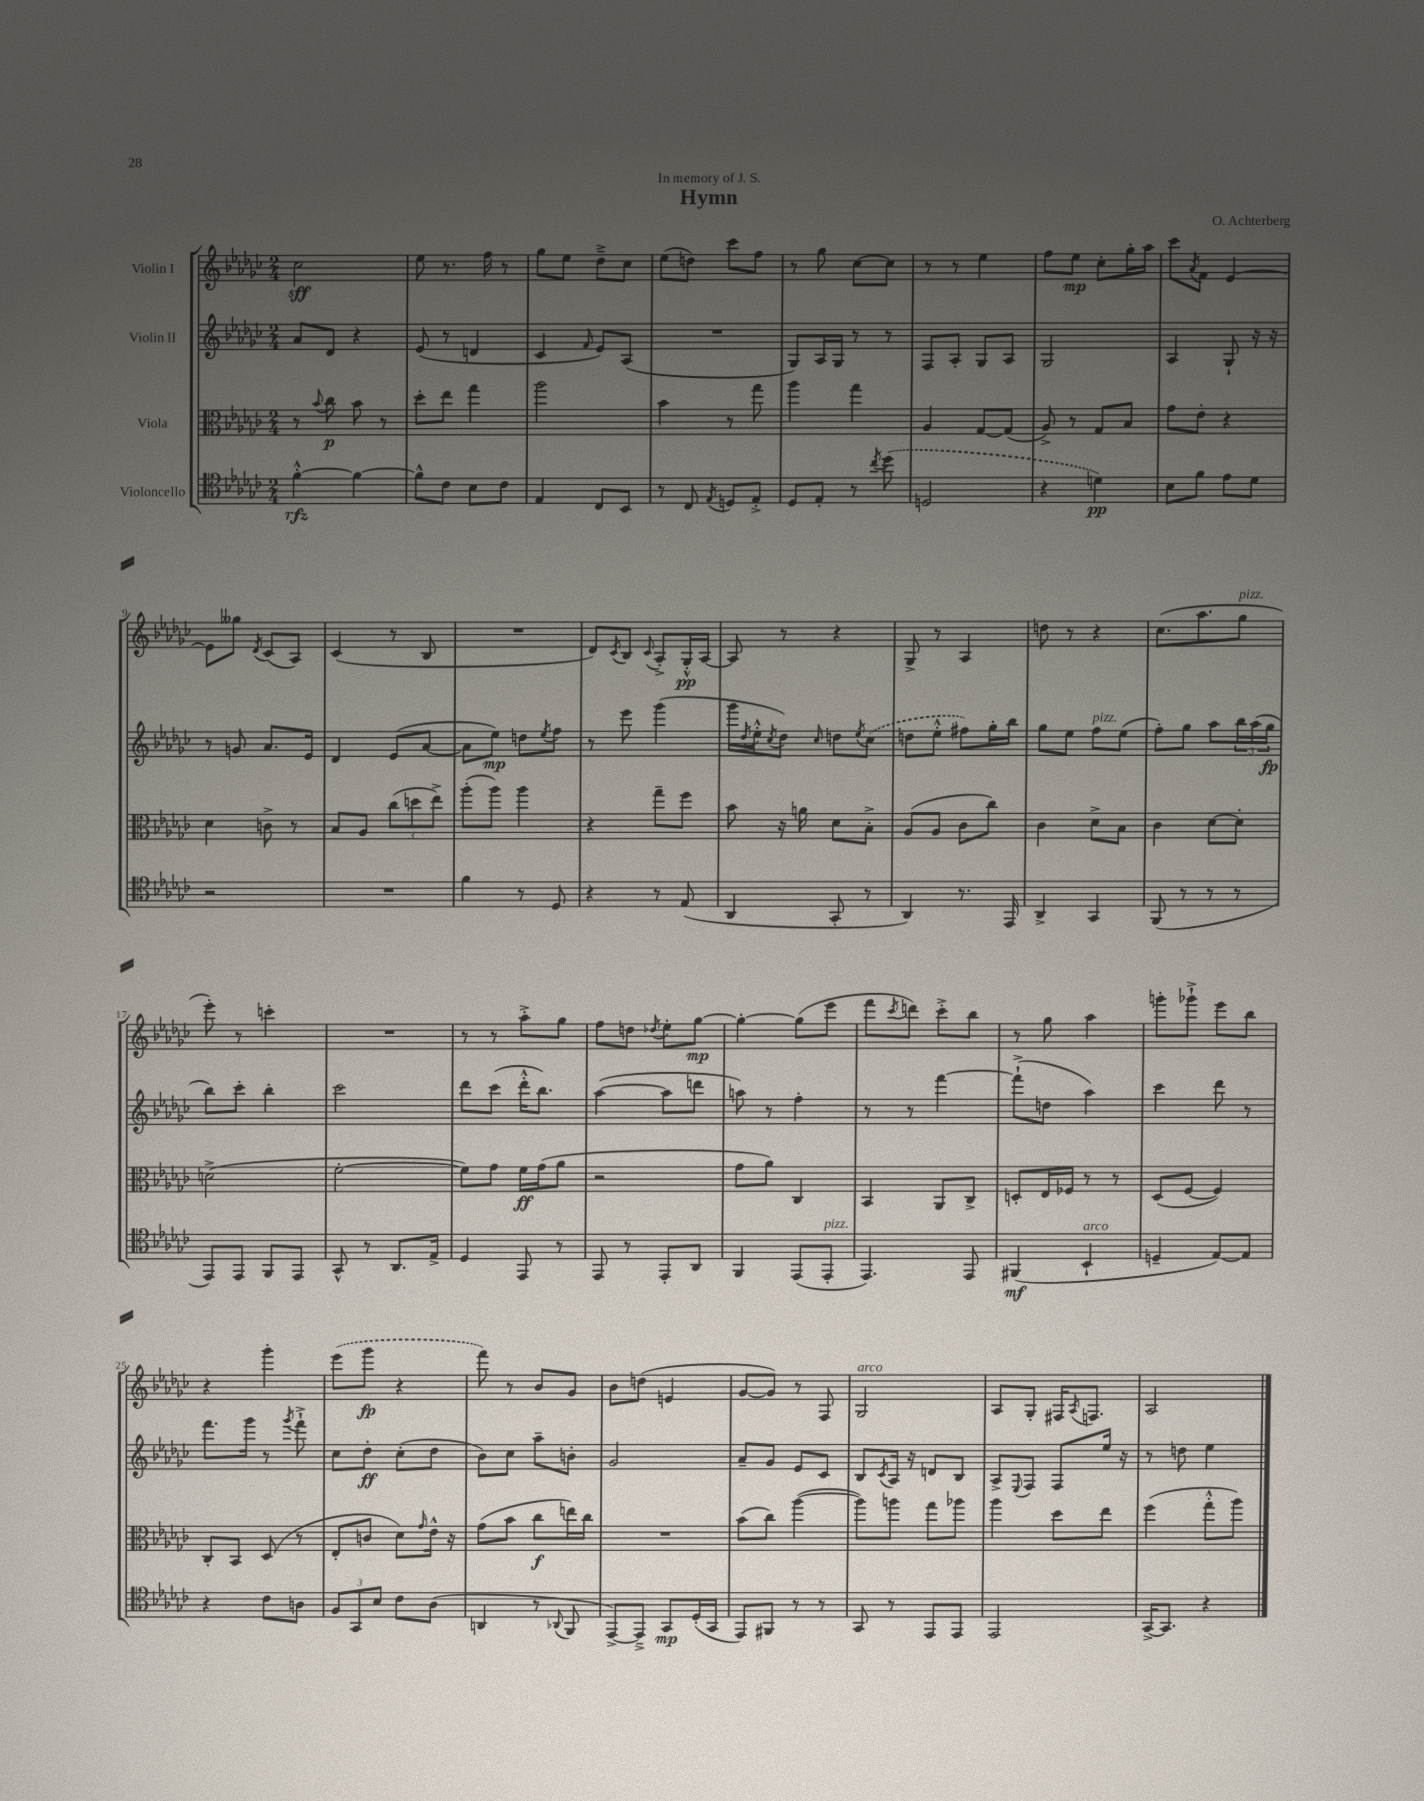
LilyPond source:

\header { title = "Hymn" composer = "O. Achterberg" dedication = "In memory of J. S." }
<<
\new StaffGroup <<
\new Staff = "s0" \with { instrumentName = "Violin I" } {
    \clef treble \key ges \major \numericTimeSignature \time 2/4
    ces''2\sff |
    ees''8 r8. f''16 r8 |
    ges''8 ees''8 des''8---> ces''8 |
    ees''8( d''8) ces'''8 f''8 |
    r8 ges''8 ces''8~ ces''8 |
    r8 r8 ees''4 |
    f''8 ees''8\mp ces''8-. ges''16-. aes''16 |
    ces'''8 \acciaccatura { aes'8 } f'8 ees'4~ |
    ees'8 geses''8 \acciaccatura { des'8 } ces'8( aes8) |
    ces'4( r8 bes8 |
    R2 |
    des'8) \acciaccatura { ces'8 } bes8 \appoggiatura { ces'8 } aes8-.-> ges16-.-^\pp aes16~ |
    aes8 r8 r4 |
    ges8-> r8 aes4 |
    d''8 r8 r4 |
    ces''8.( aes''8. ges''8^\markup { \italic "pizz." } |
    ees'''8-.) r8 c'''4-. |
    R2 |
    r8 r8 aes''8-.-> ges''8 |
    f''8 d''8 \acciaccatura { des''8 } ees''8-. ges''8~\mp |
    ges''4~-. ges''8( ees'''8 |
    f'''8 \acciaccatura { ces'''8 } d'''8) ces'''8-.-> bes''8 |
    r8 ges''8 aes''4 |
    g'''8-. ges'''8-!-> ees'''8 bes''8 |
    r4 ges'''4-. |
    \once \slurDashed ees'''8( ges'''8\fp r4 |
    f'''8) r8 bes'8 ges'8 |
    bes'8 d''8( e'4 |
    ges'8~ ges'8) r8 f8 |
    ges2^\markup { \italic "arco" } |
    aes8 ges8-. fis16 \acciaccatura { aes8 } f8. |
    aes2 \bar "|." |
}
\new Staff = "s1" \with { instrumentName = "Violin II" } {
    \clef treble \key ges \major \numericTimeSignature \time 2/4
    aes'8 des'8 r4 |
    ees'8( r8 d'4 |
    ces'4 \grace { f'16 } ees'8) aes8( |
    R2 |
    ges8) aes16 ges16 r8 r8 |
    f8 aes8-. ges8 aes8 |
    ges2 |
    aes4 ges8-! r16 r16 |
    r8 g'8 aes'8. ees'16 |
    des'4 ees'8( aes'8~ |
    aes'8 ees''8\mp) d''8 \acciaccatura { ees''8 } f''8 |
    r8 ees'''8 ges'''4( |
    ges'''16 \acciaccatura { des''8 } ees''16-.-^ \acciaccatura { ces''8 } des''8) \grace { ces''16 } d''8 \acciaccatura { ees''8 } \once \slurDashed ces''8( |
    d''8 ees''8-.-^ fis''8) ges''16-. bes''16 |
    ges''8 ees''8 f''8^\markup { \italic "pizz." } ees''8( |
    f''8-.) ges''8 aes''8 \tuplet 3/2 { bes''16 aes''16( ges''16\fp } |
    bes''8) ces'''8-. bes''4-. |
    ces'''2 |
    des'''8 ces'''8( des'''16-.-^ bes''8.) |
    aes''4~( aes''8 d'''8 |
    a''8) r8 f''4-. |
    r8 r8 f'''4~ |
    f'''8-!->( d''8 aes''4) |
    ces'''4 des'''8 r8 |
    f'''8. ges'''16 r8 \acciaccatura { ges'''8 } f'''8-!-> |
    ces''8 des''8-.\ff ces''8-.( des''8 |
    bes'8) ces''8 aes''8-- b'8-. |
    ges'2 |
    aes'8-- ges'8 ees'8 ces'8 |
    bes8 \acciaccatura { ces'8 } aes16 r16 d'8 bes8 |
    aes8-> \appoggiatura { ees8 } f8 f8 ees''16 r16 |
    r8 d''8 ees''4 \bar "|." |
}
\new Staff = "s2" \with { instrumentName = "Viola" } {
    \clef alto \key ges \major \numericTimeSignature \time 2/4
    r8 \appoggiatura { bes'8 } ces''8\p bes'8 r8 |
    des''8-. ees''8 ges''4 |
    aes''2 |
    bes'4 r8 ges''8 |
    aes''4 ges''4 |
    aes4 ges8~ ges8( |
    aes8->) r8 ges8 bes8 |
    ges'8 ees'8-. r4 |
    des'4 c'8-> r8 |
    bes8 aes8 \tuplet 3/2 { ces''8( d''8 ees''8->) } |
    aes''8-.( aes''8) aes''4 |
    r4 ges''8-- f''8 |
    bes'8 r16 a'16 des'8 bes8-.-> |
    aes8( aes8 ces'8 ces''8) |
    ces'4 des'8-> bes8 |
    ces'4 des'8~ des'8-. |
    d'2->( |
    f'2~-. |
    f'8) ges'8 f'16\ff ges'16( aes'8 |
    r2 |
    ges'8 aes'8) ces4 |
    bes,4 aes,8 ces8-> |
    d8-. ees16 fes16 r8 r8 |
    des8( f8~ f4) |
    ces8-. bes,8 des8( r8 |
    ees8-. c'8 des'8) \grace { ges'16 } ees'16-^ r16 |
    ges'8( bes'8 ces''8\f e''16) ces''16 |
    R2 |
    bes'8( ces''8) aes''4~( |
    aes''8) a''8 ges''8 aes''8 |
    aes''4 des''8 ees''8 |
    f''4( ges''8-.-^ aes''8) \bar "|." |
}
\new Staff = "s3" \with { instrumentName = "Violoncello" } {
    \clef tenor \key ges \major \numericTimeSignature \time 2/4
    f'4~-.-^\rfz f'4~ |
    f'8-^ ces'8 bes8 ces'8 |
    ees4 ces8 bes,8 |
    r8 ces8 \acciaccatura { ees8 } d8 ees8-.-> |
    des8 ees8-. r8 \acciaccatura { ces''8 } \once \slurDashed des''8( |
    d2 |
    r4 d'4\pp) |
    bes8 f'8 ees'8 des'8 |
    r2 |
    R2 |
    f'4 r8 des8 |
    r4 r8 ees8( |
    aes,4 ges,8-. r8 |
    aes,4) r8. ees,16 |
    aes,4-> ges,4 |
    f,8( r8 r8 r8 |
    ees,8) ees,8 f,8 ees,8 |
    ges,8-^ r8 aes,8. ees16-> |
    des4 ees,8 r8 |
    ees,8 r8 ees,8-. aes,8 |
    f,4 ees,8( ees,8-.^\markup { \italic "pizz." } |
    ees,4.) ees,8 |
    fis,4\mf( bes,4-!^\markup { \italic "arco" } |
    d4-- ees8~) ees8 |
    r4 ces'8 a8 |
    \tuplet 3/2 { f8 ges,8 bes8 } ces'8 aes8( |
    a,4 r8 \appoggiatura { aes,8 } f,8 |
    ees,8~->) ees,8---> ges,8\mp des16-.( ges,16 |
    ees,8) fis,8 r8 r8 |
    ges,8 r8 ees,8 ees,8 |
    ees,2 |
    ges,16~-> ges,8. r4 \bar "|." |
}
>>
>>
